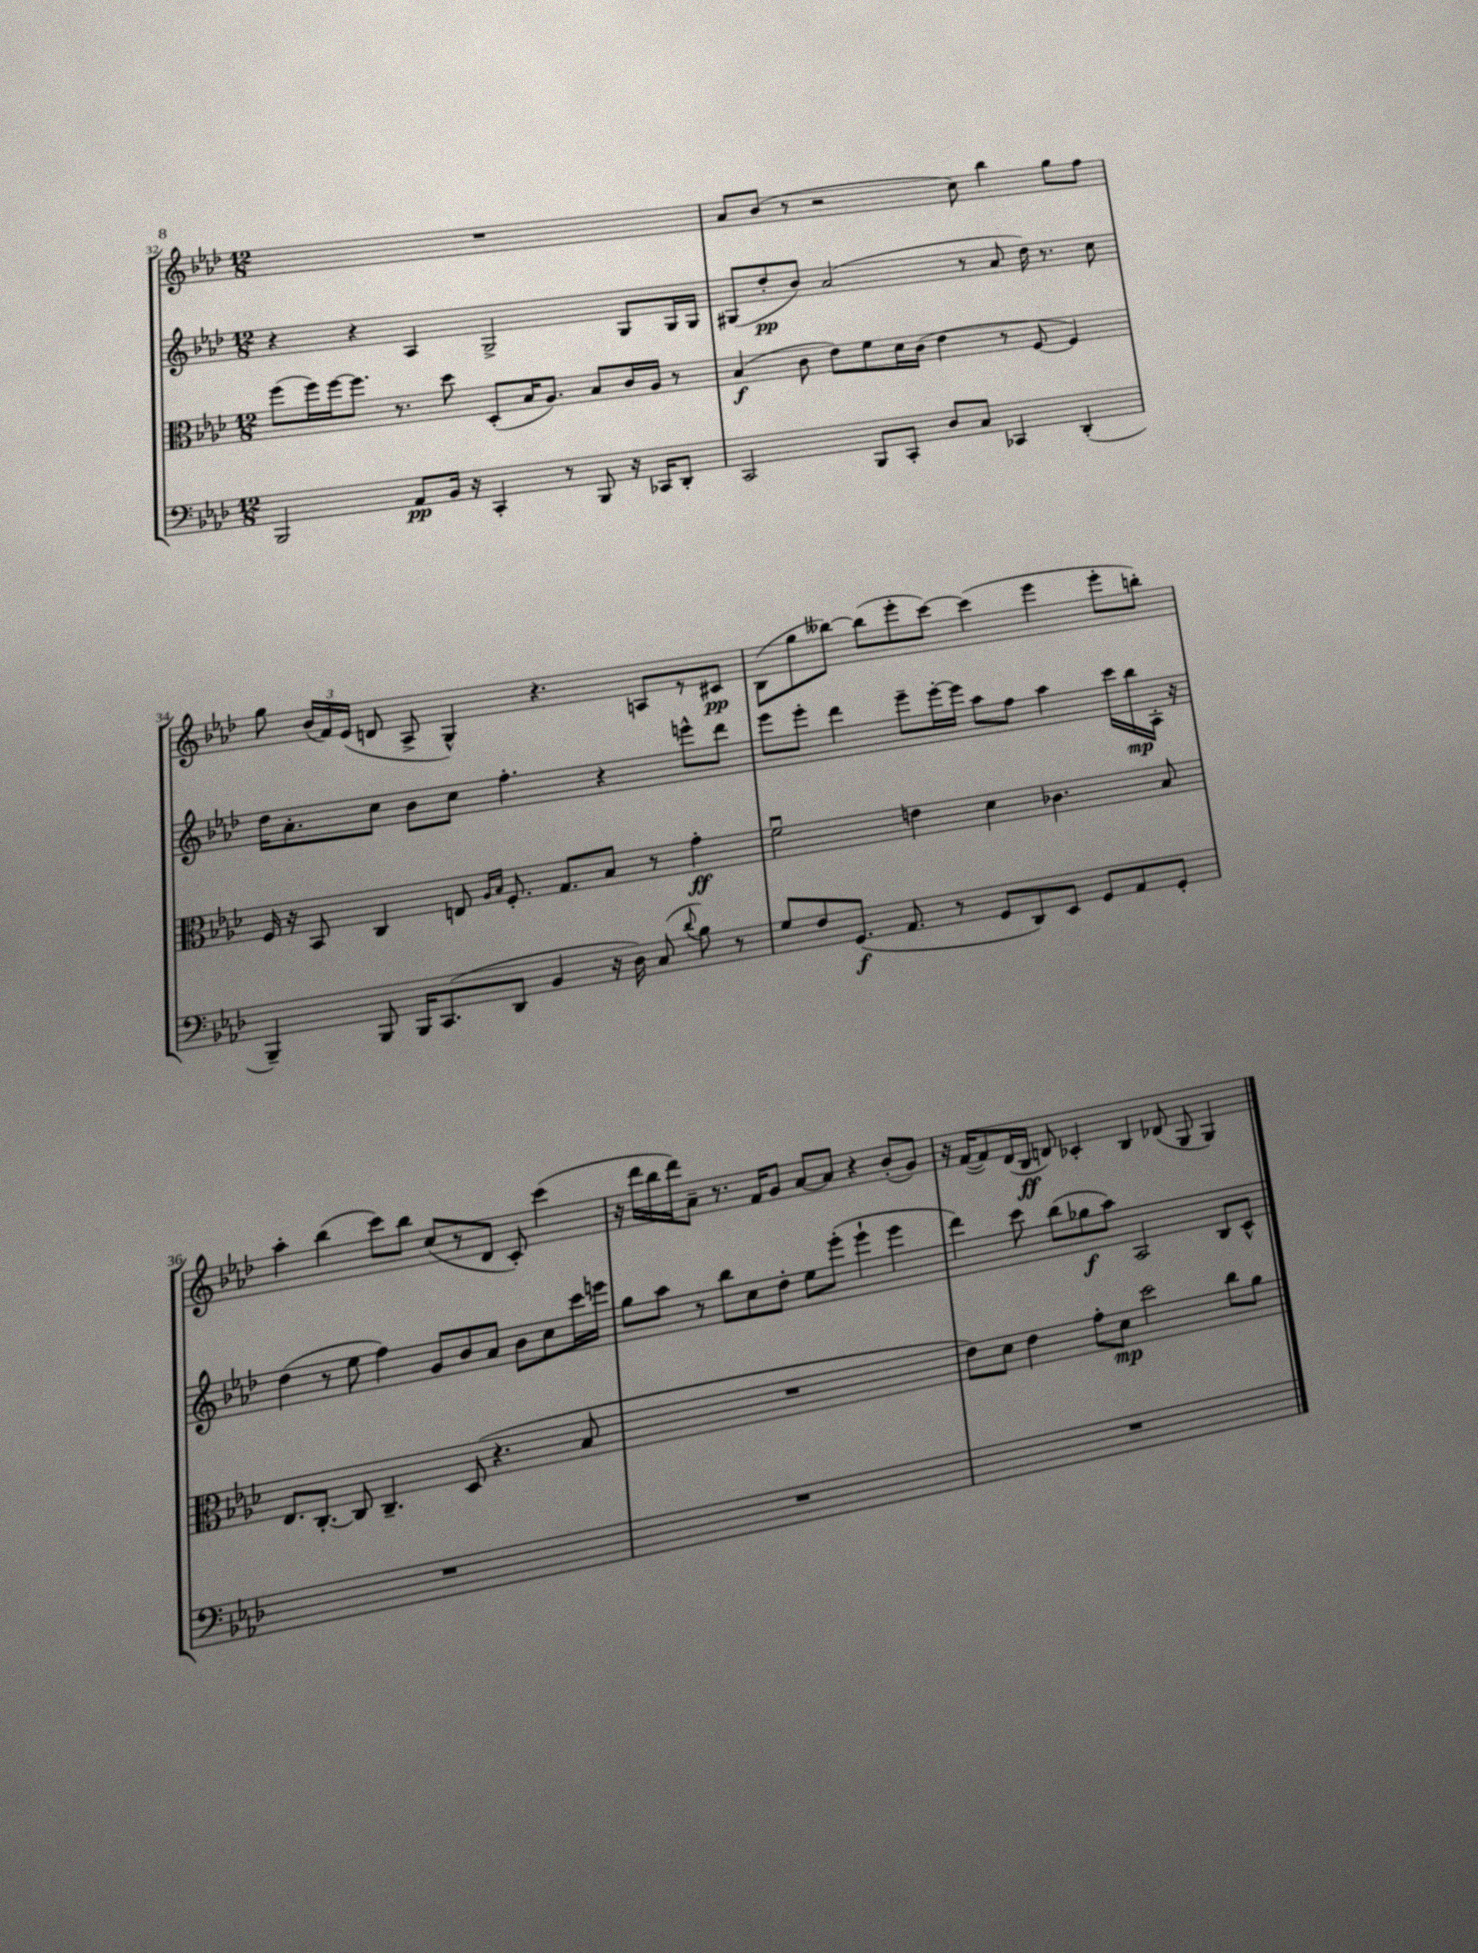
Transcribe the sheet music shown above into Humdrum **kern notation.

**kern	**kern	**kern	**kern
*staff4	*staff3	*staff2	*staff1
*clefF4	*clefC3	*clefG2	*clefG2
*k[b-e-a-d-]	*k[b-e-a-d-]	*k[b-e-a-d-]	*k[b-e-a-d-]
*M12/8	*M12/8	*M12/8	*M12/8
2BBB-	(8ff	4r	1.r
.	16ff)	.	.
.	[16ff	.	.
.	8.ff]	4r	.
.	8.r	.	.
8AA-	.	4A-	.
16BB-	8dd-	.	.
16r	.	.	.
4CC'	(8D-'	2G^	.
.	16B-	.	.
.	8.A-)	.	.
8r	.	.	.
8BBB-	8B-	.	.
16r	16c	8G	.
16CC-	16A-	.	.
8DD-'	8r	16G	.
.	.	16G	.
=	=	=	=
2CC	(4B-	(8G#	8a-
.	.	8dd-'	(8b-
.	8c	8b-)	8r
.	8e-)	(2a-	2r
8BBB-	8f	.	.
8CC'	16d-	.	.
.	(16c	.	.
8D-	4e-	.	.
8C	.	8r	8cc)
4CC-	8r	8a-	4bb-
.	[8F	16dd-)	.
.	.	8.r	.
(4DD-'	4F])	.	8gg
.	.	8cc	8ff
=	=	=	=
4BBB-~)	16F	16dd-	8gg
.	16r	8.a-'	.
.	8BB-	.	(24b-
.	.	.	24f)
.	.	.	(24e-
8BBB-	4C	8cc	8d
16BBB-	.	8b-	8A-^
(8.CC	.	.	.
.	8E	8cc	4G^^)
.	16qqA-	.	.
.	16qqB-	.	.
8DD-	8.F'	4.ff'	.
4BB-	.	.	4.r
.	8.G	.	.
16r	8B-	4r	.
16D-)	.	.	.
(8C	8r	.	8A
8qqd-	.	.	.
8B-)	4g'	8eee^^	8r
8r	.	8ddd-	8c#
=	=	=	=
8G	2fu	8eee-	(8B-
8F	.	8eee-'	8gg
(8.GG	.	4ddd-	[8bb--)
.	.	.	(8bb--]
8.AA-	.	.	.
.	4e	8eee-~	8eee-'
8r	.	[16eee-'	[8ccc)
.	.	16eee-]	.
8GG	4d-	8aa-	(4ccc]
8DD-)	.	8ff	.
8EE-	4.c-	4aa-	4eee-
8GG	.	.	.
8AA-	.	16ccc	8eee-'
.	.	16bb-	.
8GG'	8B-	16A-'	8bb')
.	.	16r	.
=	=	=	=
1.r	8.E-	(4dd-	4aa-'
.	[8.C'	.	.
.	.	8r	(4bb-
.	8C]	8ee-	.
.	4.C~	4ff)	8ccc)
.	.	.	8bb-
.	.	8g	(8cc
.	(8D-	8b-	8r
.	4.r	8a-	8d-
.	.	8b-	8c')
.	.	8cc	(4ccc
.	8B-	16ccc	.
.	.	16eee	.
=	=	=	=
1.r	1.r	8gg	16r
.	.	.	16ddd-
.	.	8aa-	16bb-
.	.	.	16ddd-)
.	.	8r	8a-~
.	.	8bb-	8.r
.	.	8cc	.
.	.	.	16f
.	.	8dd-'	8g
.	.	8ee-	[8a-
.	.	(8eee-'	8a-]
.	.	4eee-`	4r
.	.	4eee-	(8b-'
.	.	.	8g)
=	=	=	=
1.r	8e-)	4ddd-)	16r
.	.	.	([16f
.	8d-	.	8f])
.	4e-	8ccc	(16d-
.	.	.	16B-
.	.	(8bb-	8d)
.	8g'	8gg-	4c-'
.	8d-	8aa-)	.
.	2dd-	2A-	4B-
.	.	.	(8d-
.	.	.	8G
.	8cc	8B-	4G)
.	8a-	8c^^	.
==	==	==	==
*-	*-	*-	*-
